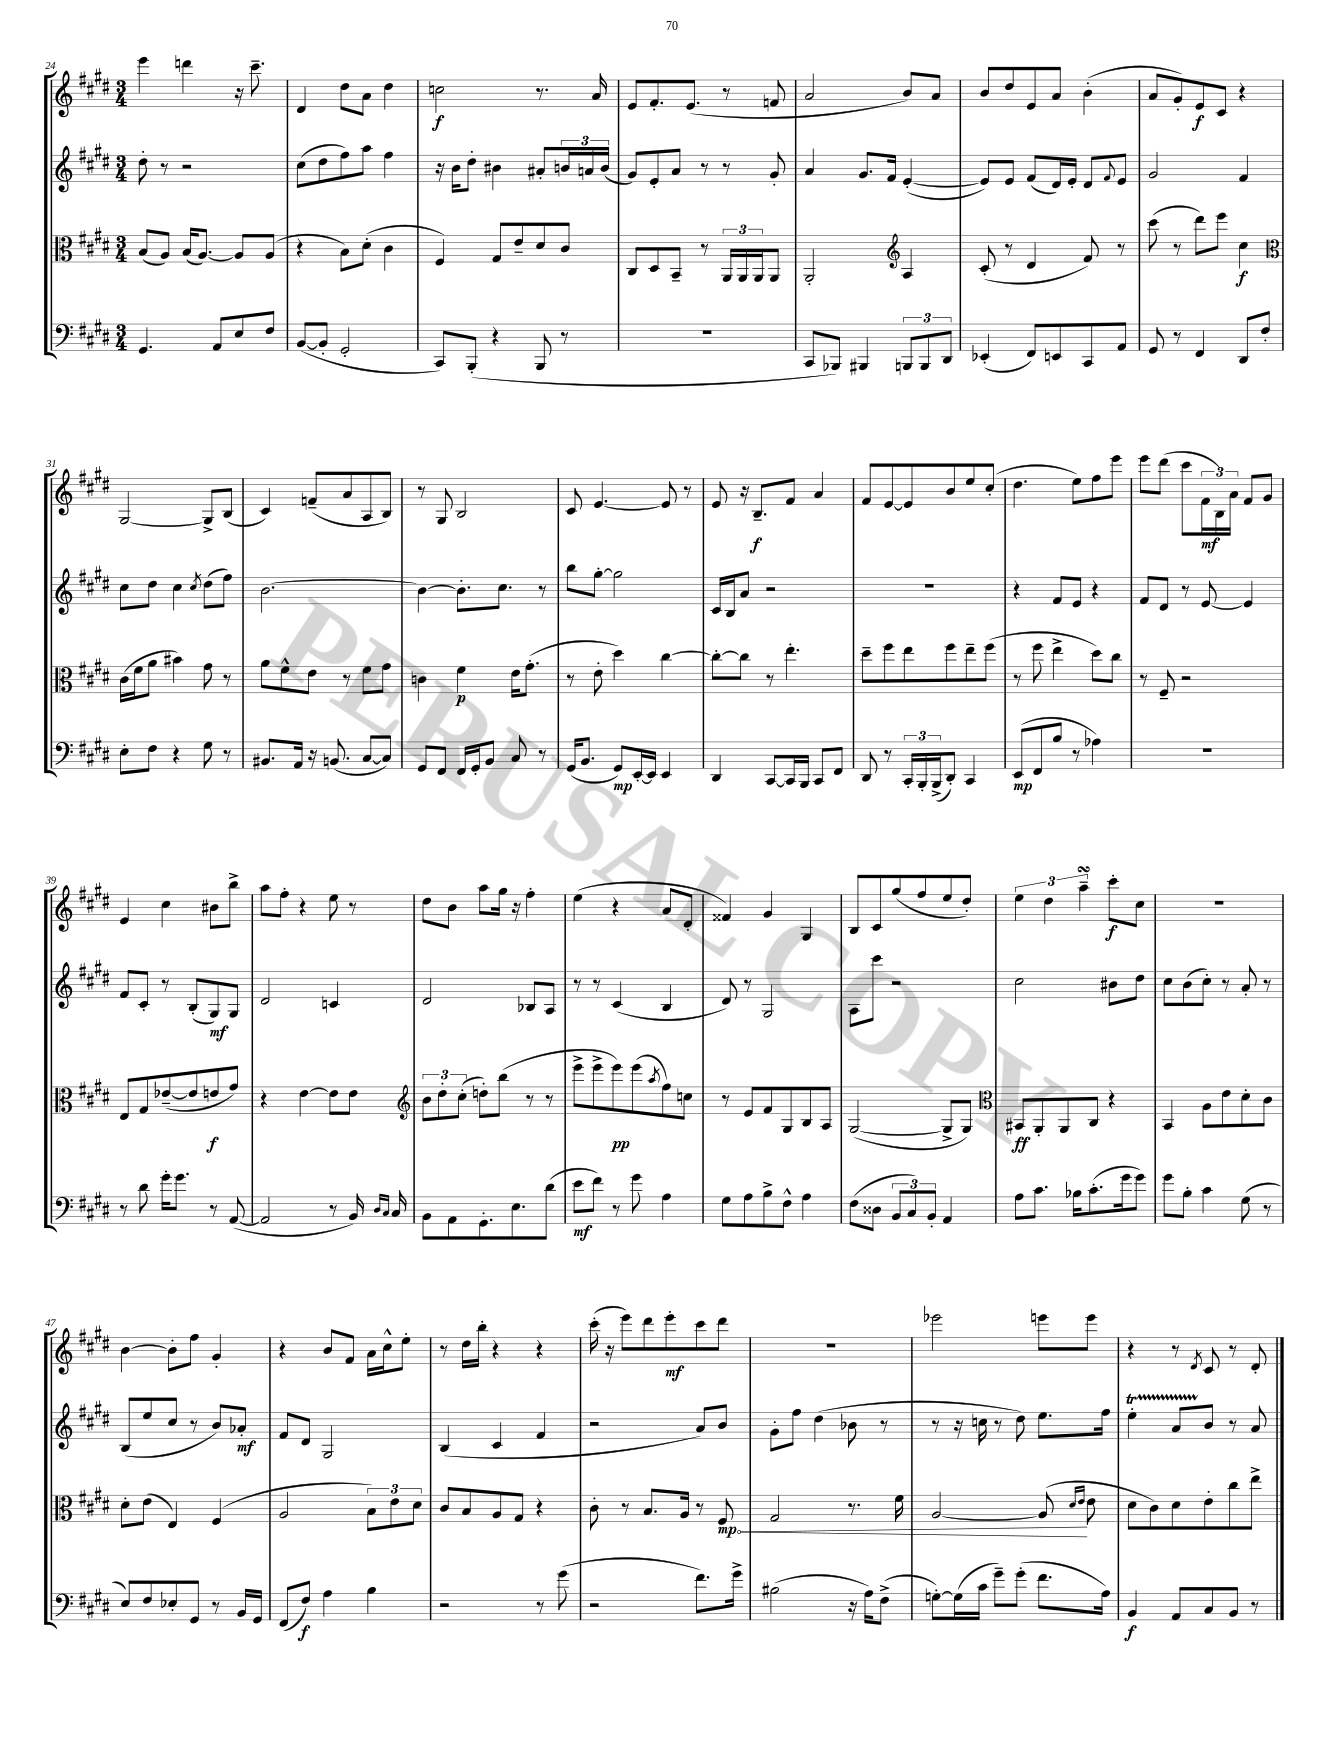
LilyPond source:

<<
\new StaffGroup <<
\new Staff = "s0" {
    \clef treble \key e \major \numericTimeSignature \time 3/4
    e'''4 d'''4 r16 cis'''8.-- |
    dis'4 dis''8 a'8 dis''4 |
    c''2\f r8. a'16 |
    e'8 fis'8.-. e'8.( r8 f'8 |
    a'2 b'8) a'8 |
    b'8 dis''8 e'8 a'8 b'4-.( |
    a'8 gis'8-.) e'8\f cis'8 r4 |
    gis2~ gis8-> b8( |
    cis'4) f'8--( a'8 a8 b8) |
    r8 gis8 b2 |
    cis'8 e'4.~ e'8 r8 |
    e'8 r16 b8.--\f fis'8 a'4 |
    fis'8 e'8~ e'8 b'8 e''8 cis''8-.( |
    dis''4. e''8) fis''8 e'''8 |
    e'''8 dis'''8( cis'''8 \tuplet 3/2 { fis'16\mf b16) a'16 } fis'8 gis'8 |
    e'4 cis''4 bis'8 b''8-> |
    a''8 fis''8-. r4 e''8 r8 |
    dis''8 b'8 a''8 gis''16 r16 fis''4-. |
    e''4( r4 a'8 dis'8-. |
    fisis'4) gis'4 gis4 |
    b8 cis'8 gis''8( fis''8 e''8 dis''8-.) |
    \tuplet 3/2 { e''4 dis''4 a''4--\turn } cis'''8-.\f cis''8 |
    R2. |
    b'4~ b'8-. fis''8 gis'4-. |
    r4 b'8 fis'8 a'16 cis''16-^ e''8-. |
    r8 dis''16 b''16-. r4 r4 |
    cis'''16-.( r16 e'''8) dis'''8 e'''8-.\mf cis'''8 dis'''8 |
    R2. |
    ees'''2 e'''8 e'''8 |
    r4 r8 \acciaccatura { dis'8 } cis'8 r8 dis'8-. \bar "|." |
}
\new Staff = "s1" {
    \clef treble \key e \major \numericTimeSignature \time 3/4
    dis''8-. r8 r2 |
    cis''8( dis''8 fis''8) a''8 fis''4 |
    r16 b'16 dis''8-. bis'4 ais'8-. \tuplet 3/2 { b'16 a'16 b'16( } |
    gis'8) e'8-. a'8 r8 r8 gis'8-. |
    a'4 gis'8. fis'16 e'4~-.( |
    e'8) e'8 fis'8( dis'16) e'16-. dis'8 \appoggiatura { fis'8 } e'8 |
    gis'2 fis'4 |
    cis''8 dis''8 cis''4 \acciaccatura { cis''8 } dis''8( fis''8) |
    b'2.~ |
    b'4~ b'8.-. cis''8. r8 |
    b''8 gis''8~-. gis''2 |
    cis'16 b16 a'8 r2 |
    R2. |
    r4 fis'8 e'8 r4 |
    fis'8 dis'8 r8 e'8~ e'4 |
    fis'8 cis'8-. r8 b8-.( gis8\mf) gis8 |
    dis'2 c'4 |
    dis'2 bes8 a8 |
    r8 r8 cis'4( b4 |
    dis'8) r8 gis2 |
    a8 cis'''8 r2 |
    cis''2 bis'8 dis''8 |
    cis''8 b'8( cis''8-.) r8 a'8-. r8 |
    b8( e''8 cis''8 r8 b'8) aes'8-.\mf |
    fis'8 dis'8 gis2 |
    b4( cis'4 fis'4 |
    r2 a'8) b'8 |
    gis'8-. fis''8 dis''4( bes'8 r8 |
    r8 r16 c''16 r8 dis''8) e''8. fis''16 |
    e''4-.\startTrillSpan a'8 b'8\stopTrillSpan r8 a'8 \bar "|." |
}
\new Staff = "s2" {
    \clef alto \key e \major \numericTimeSignature \time 3/4
    b8( a8) b16( a8.~) a8 a8( |
    r4 b8) dis'8-.( cis'4 |
    fis4) gis8 e'8-- dis'8 cis'8 |
    cis8 dis8 b,8-- r8 \tuplet 3/2 { a,16 a,16 a,16 } a,8 |
    a,2-. \clef treble a4 |
    cis'8-.( r8 dis'4 fis'8) r8 |
    cis'''8( r8 dis'''8) e'''8 cis''4\f |
    \clef alto cis'16( fis'16 a'8 bis'4) gis'8 r8 |
    a'8 fis'8-^ e'8 r8 fis'8 gis'8 |
    c'4 fis'4\p e'16 gis'8.-.( |
    r8 e'8-. dis''4) cis''4~ |
    cis''8~-. cis''8 r8 e''4.-. |
    dis''8-- fis''8 e''8 fis''8 e''8-- fis''8( |
    r8 fis''8 e''4-> dis''8) cis''8 |
    r8 fis8-- r2 |
    e8 gis8 ees'8~--( ees'8 e'8\f gis'8) |
    r4 e'4~ e'8 e'8 |
    \clef treble \tuplet 3/2 { b'8 dis''8-. cis''8-.( } d''8-.) b''8( r8 r8 |
    e'''8-> e'''8-> e'''8\pp) e'''8( \acciaccatura { a''8 } fis''8) c''8 |
    r8 e'8 fis'8 gis8 b8 a8 |
    gis2~( gis8-> gis8) |
    \clef alto bis,8\ff a,8-. a,8 cis8 r4 |
    b,4 a8 e'8 dis'8-. cis'8 |
    dis'8-. e'8( e4) fis4( |
    a2 \tuplet 3/2 { b8) e'8 dis'8 } |
    cis'8 b8 a8 gis8 r4 |
    cis'8-. r8 b8. a16 r8 \once \override Hairpin.circled-tip = ##t fis8\mp\< |
    gis2 r8. fis'16 |
    a2~ a8\!( \grace { dis'16 e'16 } e'8 |
    dis'8 cis'8) dis'8 e'8-. cis''8 e''8-> \bar "|." |
}
\new Staff = "s3" {
    \clef bass \key e \major \numericTimeSignature \time 3/4
    gis,4. a,8 e8 fis8 |
    b,8~( b,8-. gis,2-. |
    cis,8) b,,8-.( r4 b,,8 r8 |
    R2. |
    cis,8 bes,,8) bis,,4 \tuplet 3/2 { b,,8 b,,8 dis,8 } |
    ees,4-.( fis,8) e,8 cis,8 a,8 |
    gis,8 r8 fis,4 dis,8 fis8-. |
    e8-. fis8 r4 gis8 r8 |
    bis,8. a,16 r16 b,8.( cis8~ cis8) |
    gis,8 fis,8 fis,16 gis,16-. b,8 cis8 r8 |
    gis,16( b,8. gis,8\mp) e,16~-. e,16 e,4 |
    dis,4 cis,8~ cis,16 b,,16 cis,8 fis,8 |
    dis,8 r8 \tuplet 3/2 { cis,16-. b,,16-. b,,16->( } dis,8-.) cis,4 |
    e,8\mp( fis,8 b8 r8 aes4) |
    R2. |
    r8 dis'8 gis'16-. gis'8. r8 a,8~( |
    a,2 r8 b,16) \grace { dis16 cis16 } cis16 |
    b,8 a,8 gis,8.-. e8. dis'8( |
    e'8\mf fis'8) r8 gis'8 a4 |
    gis8 a8 b8-> fis8-^ a4 |
    fis8( disis8 \tuplet 3/2 { b,8 cis8) b,8-. } a,4 |
    a8 cis'8. bes16 cis'8.-.( gis'16 gis'8) |
    gis'8 b8-. cis'4 gis8( r8 |
    e8) fis8 ees8-. gis,8 r8 b,16 gis,16 |
    fis,8( fis8\f) a4 b4 |
    r2 r8 gis'8( |
    r2 fis'8.) gis'16-> |
    bis2( r16 a16) fis8->( |
    g8~-.) g16( cis'16 gis'8--) gis'8-.( fis'8. a16) |
    b,4\f a,8 cis8 b,8 r8 \bar "|." |
}
>>
>>
\layout { \context { \Score currentBarNumber = #24 } }
